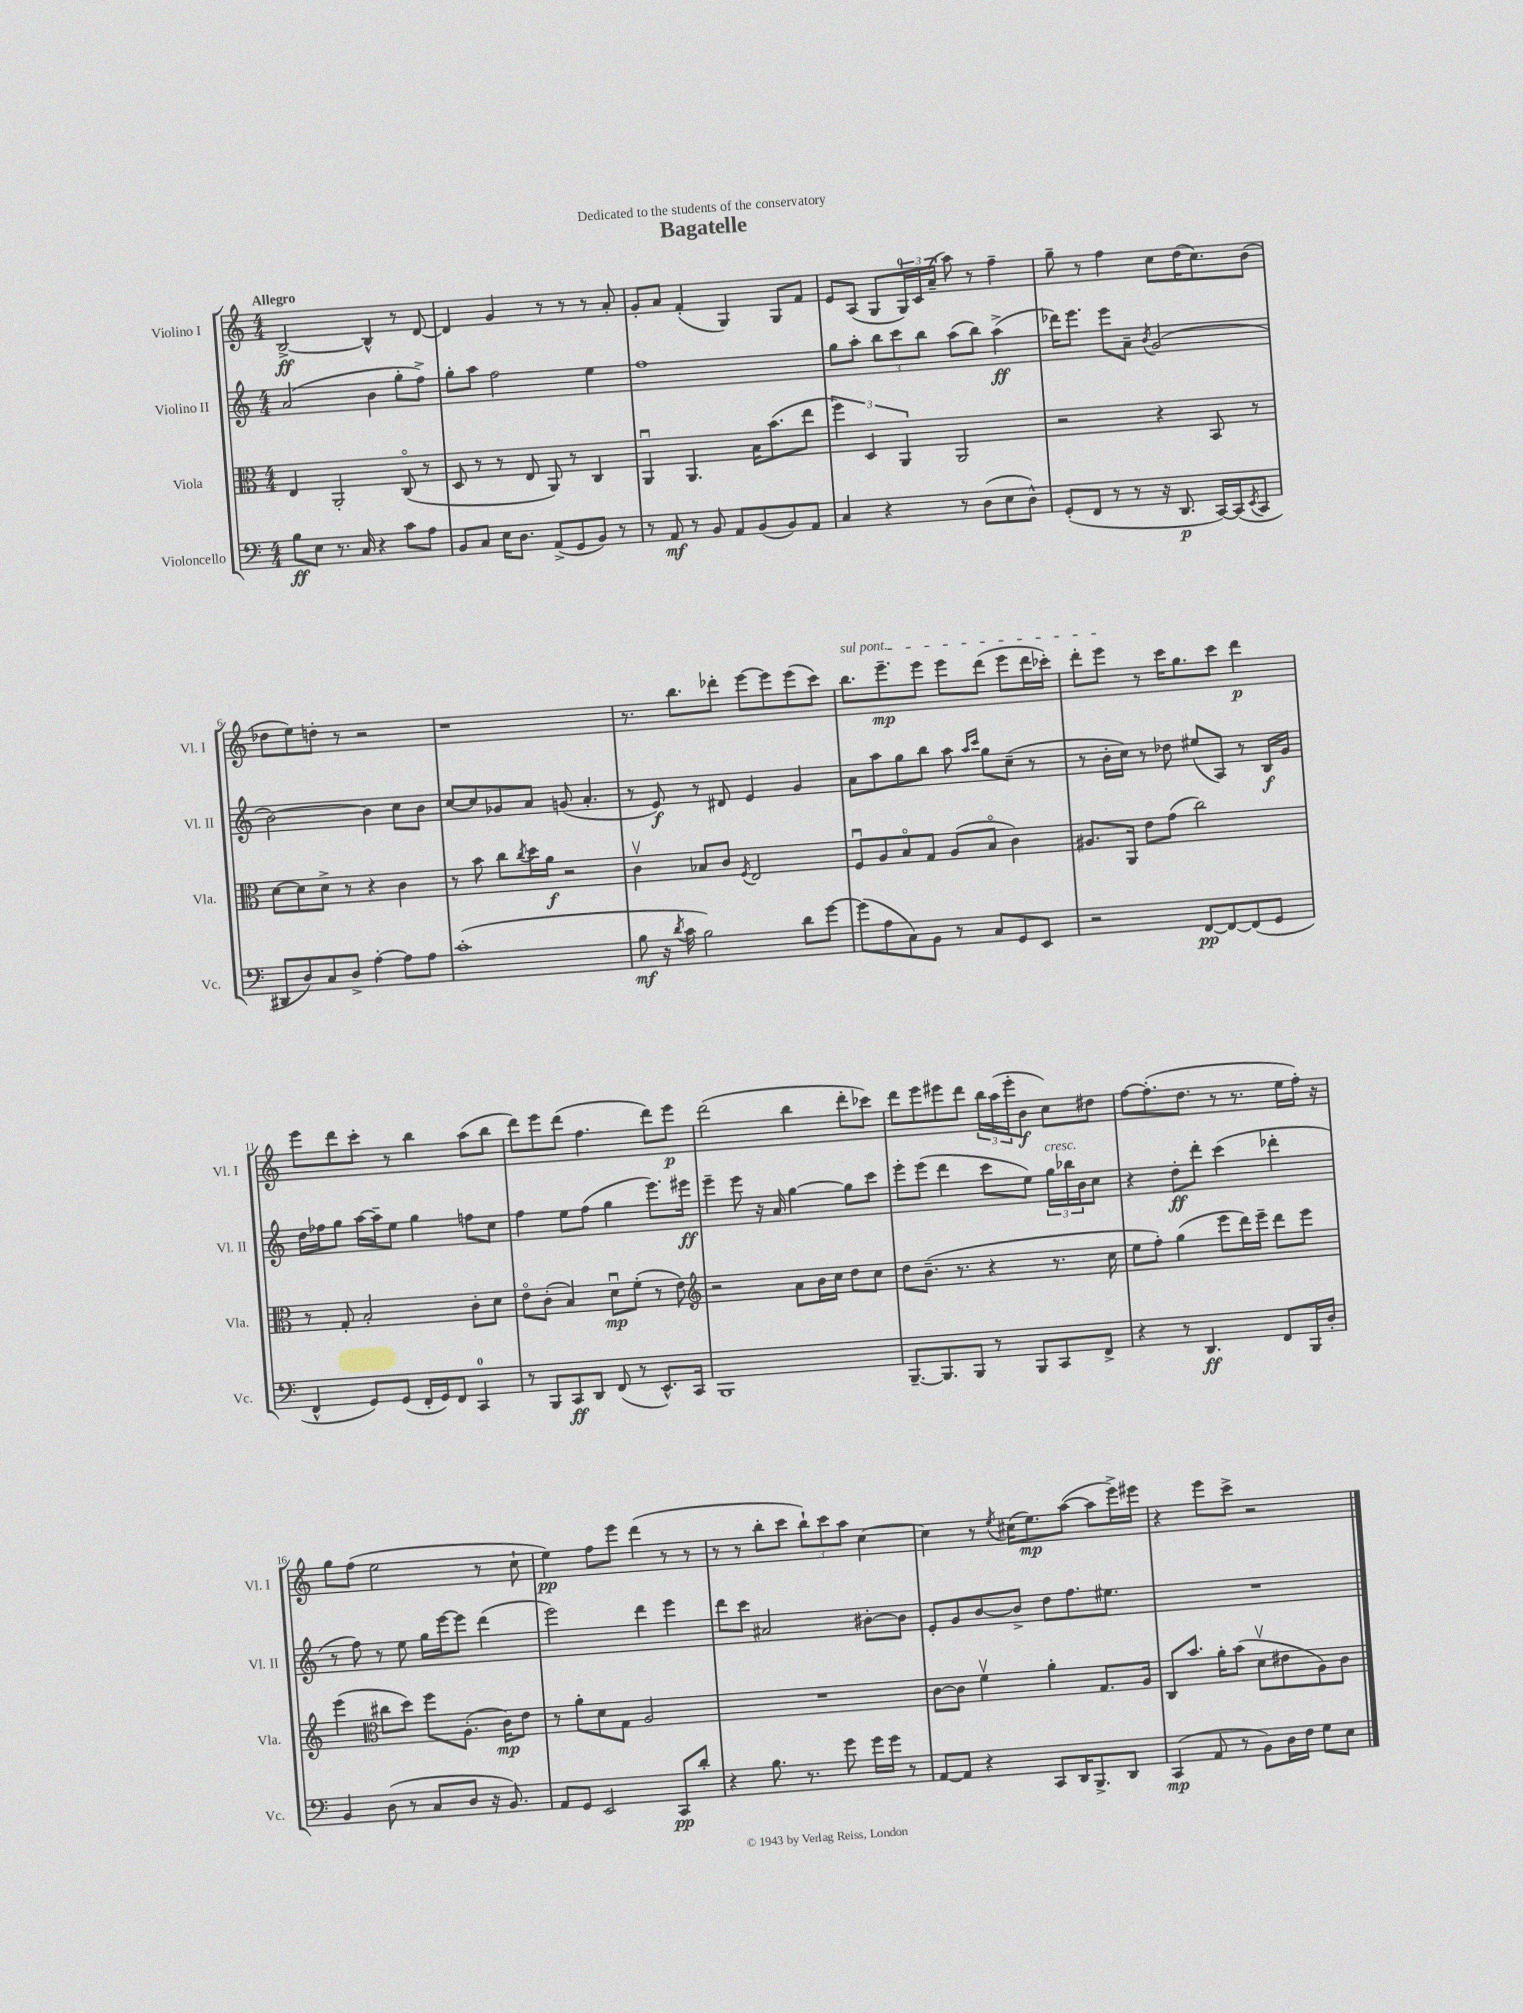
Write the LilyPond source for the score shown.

\header { title = "Bagatelle" dedication = "Dedicated to the students of the conservatory" }
<<
\new StaffGroup <<
\new Staff = "s0" \with { instrumentName = "Violino I" shortInstrumentName = "Vl. I" } {
    \clef treble \key c \major \numericTimeSignature \time 4/4 \tempo "Allegro"
    b2~->\ff b4-^ r8 d'8~ |
    d'4 g'4 r8 r8 r8 a'8-. |
    g'8-. a'8 f'4-.( g4) g8 f'8 |
    e'8 a8( g8 \tuplet 3/2 { g16-0) c'16 a'16--( } a''8) r8 f''4-- |
    g''8-- r8 f''4 c''8 d''16( c''8.) b'8( |
    des''8 e''8) d''8-. r8 r2 |
    r1 |
    r8. b''8. des'''8-. e'''8~ e'''8 e'''8( c'''8) |
    \once \override TextSpanner.bound-details.left.text = \markup { \italic "sul pont." } b''8.\startTextSpan e'''8.--\mp e'''8 e'''8 d'''8( e'''8 d'''16 ces'''16-.) |
    d'''8-. e'''8\stopTextSpan r8 c'''16 g''8. c'''8 d'''4\p |
    e'''8 d'''8 c'''8-. r8 b''4 a''8( b''8 |
    d'''8) e'''8 d'''8( f''4. d'''8) e'''8\p |
    d'''2( b''4 d'''8-. ces'''8) |
    d'''8 e'''8 eis'''8 d'''8 \tuplet 3/2 { b''16 a''16( eis'''16-. } b'8\f c''8) dis''8 |
    f''8~ f''8.-.( d''8. r8 r8. e''16 f''16-.) r16 |
    g''8 f''8( e''2 r8 c''8-! |
    e''4\pp) f''8 e'''8 d'''4( r8 r8 |
    r8 r8 b''8-. c'''8 \tuplet 3/2 { b''8-!) c'''8 a''8 } c''4~ |
    c''4 r8 \acciaccatura { e''8 } cis''16( e''8.\mp) a''8~( a''8 e'''16->) eis'''16 |
    r4 e'''8 c'''8-> r2 \bar "|." |
}
\new Staff = "s1" \with { instrumentName = "Violino II" shortInstrumentName = "Vl. II" } {
    \clef treble \key c \major \numericTimeSignature \time 4/4
    a'2( b'4 g''8-. f''8->) |
    g''8-. a''8 f''2 e''4 |
    f''1 |
    g''8 a''8-. \tuplet 3/2 { b''8 c'''8 b''8 } a''8( b''8) a''4->\ff( |
    des'''16) e'''8. e'''8 a'8-- \acciaccatura { b'8 } g'2( |
    b'2~) b'4 c''8 b'8 |
    c''8~ c''8 ges'8 a'8 g'8( a'4.-. |
    r8 e'8\f) r8 dis'8 e'4 g'4 |
    a'8 a''8 g''8 b''8 a''8 \grace { a''16 c'''16 } g''8 c''8--( r8 |
    r8 b'16-. c''16) r8 des''8 eis''8( a8) r8 b16\f g'16 |
    d''16 fes''16 g''8 a''16~ a''16-- e''8 g''4 f''8 c''8 |
    f''4 e''8 f''8( g''4 e'''8.) eis'''16\ff |
    e'''4-- e'''8 r16 a'16 g''4~ g''8 c'''8 |
    e'''8-. e'''8( d'''4 c'''8 e''8) \tuplet 3/2 { g''16^\markup { \italic "cresc." } bes''16 b'16 } c''8 |
    r4 d''8-.\ff d'''8-. c'''4( des'''4-. |
    r8 f''8) r8 e''8 g''16 e'''16~ e'''8 d'''4( |
    e'''2) d'''4 e'''4 |
    d'''8 c'''8 ais'2 bis'8~-. bis'8 |
    e'8-. g'8 b'8~ b'8-> d''8 f''8. eis''8. |
    R1 \bar "|." |
}
\new Staff = "s2" \with { instrumentName = "Viola" shortInstrumentName = "Vla." } {
    \clef alto \key c \major \numericTimeSignature \time 4/4
    e4 a,2-. c8\flageolet( r8 |
    d8 r8 r8 e8 a,8) r8 c4 |
    a,4\downbow a,4. b16 b'8.( e''8 |
    \tuplet 3/2 { f''4) d4 a,4 } a,2 |
    r2 r4 b,8 r8 |
    d'8~ d'8 d'8-> r8 r4 c'4 |
    r8 b'8 c''8 \acciaccatura { c''8 } d''16 a'16\f r2 |
    c'4\upbow bes8 c'8 \acciaccatura { f8 } e2 |
    f8\downbow a8 b8\flageolet g8 a8( b8\flageolet c'4) |
    ais8. a,16 e'8 g'8( c''2) |
    r8 g8-. b2-. c'8-. d'8 |
    e'8\flageolet c'8-.( b4) d'8\downbow\mp f'8-.( r8 e'8) |
    \clef treble r2 a'8 b'16 c''16 d''8 c''8 |
    d''8 b'8.--( r8. r4 r8. c''16 |
    e''8 f''8-.) g''4( e'''8 d'''16) e'''16-- d'''8 e'''8 |
    e'''4( \clef alto cis''8 d''8) f''8 a8.-.( c'16\mp) e'8 |
    r8 a'8-. d'8 g8 a2 |
    R1 |
    c'8~ c'8 f'4\upbow a'4-. g8. a16 |
    c8 b'8. a'16-. b'8( d'8\upbow eis'8 a8) c'8 \bar "|." |
}
\new Staff = "s3" \with { instrumentName = "Violoncello" shortInstrumentName = "Vc." } {
    \clef bass \key c \major \numericTimeSignature \time 4/4
    b8\ff e8 r8. c16 r4 c'8 a8 |
    b,8 c8 e16 d8. a,8->( g,8 b,8) r8 |
    r8 a,8\mf r8 b,8 a,8 b,8( b,8) a,8 |
    c4 r4 r8 d8( e8 d8-^) |
    g,8-.( f,8 r8 r8 r16 d,8.\p c,16~) c,16( \acciaccatura { e,8 } c,8 |
    dis,8 d8) c8 d8-> a4~-. a8 a8 |
    c'1-.( |
    b8\mf r16 \acciaccatura { d'8 } c'16 b2) d'8 g'8~ |
    g'8( a8 c8) b,8 r8 c8 g,8 e,8 |
    r2 f,8~\pp f,8~ f,8( g,8 |
    f,4-^ g,8) g,8( f,16-. g,16) f,8 c,4-0 |
    r8 b,,8 c,8\ff d,8 f,8( r8 e,8.-^) c,16 |
    b,,1 |
    b,,8.~-- b,,8. b,,8 r8 b,,8 c,8 f,8-> |
    r4 r8 d,4.\ff f,8 b,,16 d16-. |
    b,4 d8( r8 c8 d8 r16 b,8.) |
    a,8 g,8 e,2 c,8\pp d'8-. |
    r4 b8. r8. g'8 g'16 g'16 r8 |
    a,8~ a,8 r4 c,8 d,16 b,,8.-> d,8 |
    c,4\mp( a,8 r8 b,8) d16 f16 g8 e8 \bar "|." |
}
>>
>>
